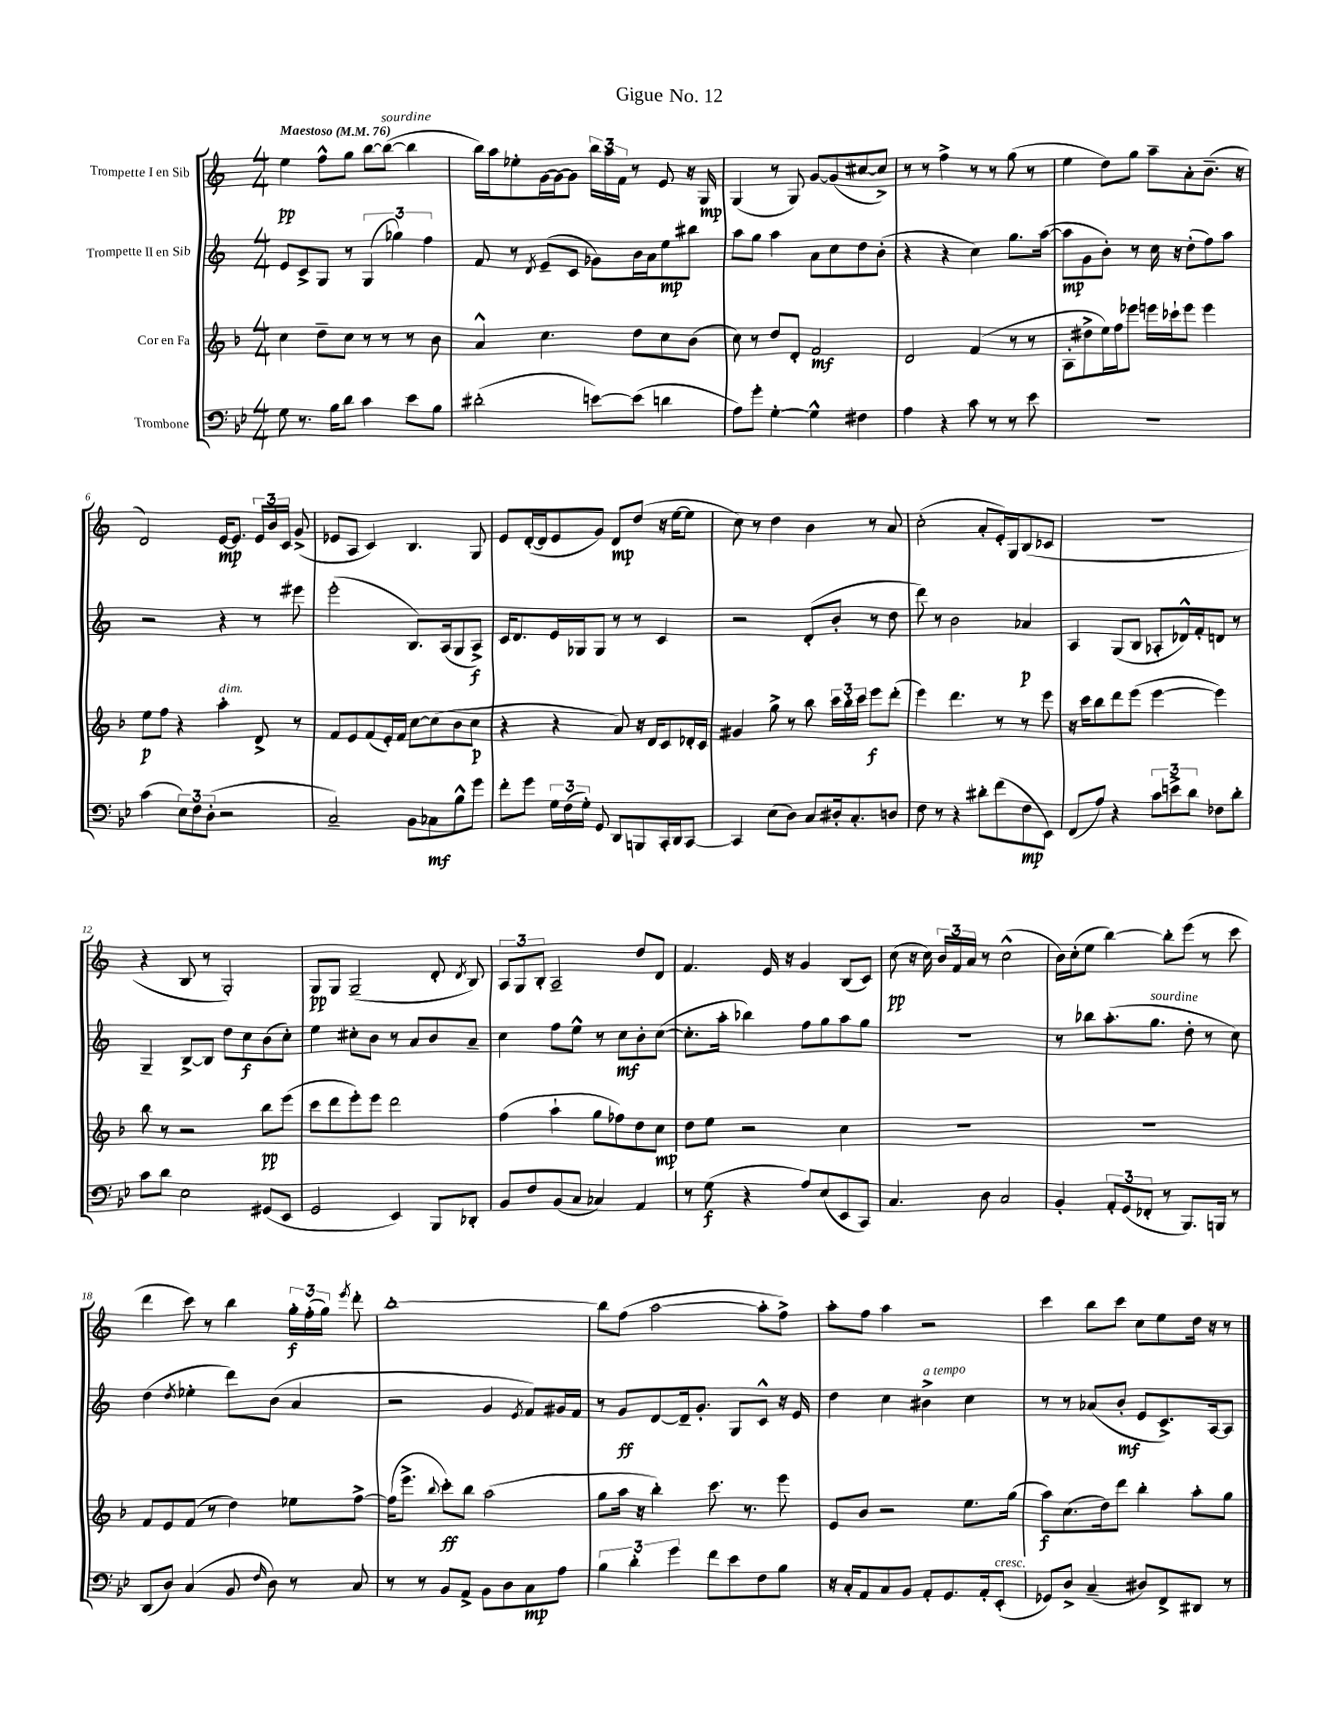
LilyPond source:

\header { title = "Gigue No. 12" }
<<
\new StaffGroup <<
\new Staff = "s0" \with { instrumentName = "Trompette I en Sib" } {
    \clef treble \key c \major \numericTimeSignature \time 4/4 \tempo "Maestoso" 4 = 76
    \autoBeamOff e''4\pp f''8[-^ g''8] b''8[~ b''8]~^\markup { \italic "sourdine" }( b''4 |
    b''16[) a''16 ees''8-. g'16~ g'16~ g'8] \tuplet 3/2 { b''16[ a''16 f'16] } r8 e'8 r16 g16\mp |
    g4( r8 g8) g'8[~ g'8( cis''8~ cis''8]->) |
    r8 r8 f''4-> r8 r8 g''8( r8 |
    e''4 d''8[) g''8] a''8[-- a'8-. b'8.]--( r16 |
    d'2) e'16[~\mp e'8.] \tuplet 3/2 { e'16[ b'16 c'16] } g'8->( |
    ees'8[ a8] c'4) b4. g8 |
    e'8[ d'16~-.( d'16 e'8 g'8]) d'8[\mp d''8]( r16 e''16[~ e''8] |
    c''8) r8 d''4 b'4 r8 a'8 |
    c''2-.( a'8[-. e'16-.) g16 b8( ces'8] |
    R1 |
    r4 b8 r8 g2-.) |
    g8[\pp g8] g2--( d'8-. \acciaccatura { d'8 } b8) |
    \tuplet 3/2 { a8[ g8 b8]-. } a2-- d''8[ d'8] |
    f'4. e'16 r16 g'4 b8[( c'8]) |
    c''8\pp( r16 c''16) \tuplet 3/2 { b'16[ f'16 a'16] } r8 c''2-^( |
    b'16[) c''16-.( e''8] b''4~) b''8[-. e'''8]( r8 c'''8 |
    d'''4 c'''8) r8 b''4 \tuplet 3/2 { g''16[-.\f f''16-.( g''16]) } \acciaccatura { e'''8 } d'''8-. |
    b''1~-. |
    b''8[ f''8]( a''2~ a''8[-. f''8]->) |
    a''8[-. f''8] a''4 r2 |
    c'''4 b''8[ c'''8] c''8[ e''8 d''16] r16 r8 \bar "|." |
}
\new Staff = "s1" \with { instrumentName = "Trompette II en Sib" } {
    \clef treble \key c \major \numericTimeSignature \time 4/4
    \autoBeamOff e'8[ c'8-> g8] r8 \tuplet 3/2 { g4( ges''4) f''4 } |
    f'8 r8 \acciaccatura { d'8 } e'8[--( c'8] ges'8[) b'16 a'16 e''8\mp bis''8] |
    a''8[ g''8] a''4 a'8[ c''8 d''8 b'8]-.( |
    r4 r4 c''4) g''8.[ a''16]~( |
    a''8[\mp g'8 b'8]-.) r8 c''16 r16 d''8[-.( f''8) a''8] |
    r2 r4 r8 eis'''8 |
    e'''2-.( b8.[) a16( g8 a8]->\f) |
    c'16[ d'8. e'16 ges16 ges8] r8 r8 c'4 |
    r2 d'8[-.( b'8]-. r8 d''8 |
    d'''8) r8 b'2 aes'4\p |
    a4 g8[( b8] aes8[-. des'16-^) f'16-. d'8] r8 |
    g4-- b8[~-> b8] d''8[ c''8\f b'8( c''8]-.) |
    e''4 cis''8[-. b'8] r8 a'8[ b'8 a'8]-- |
    c''4 f''8[ e''8]-^ r8 c''8[\mf b'8-. c''8]~( |
    c''8.[-. a''16]-. bes''4) f''8[ g''8 a''8 g''8] |
    R1 |
    r8 bes''8[ a''8.-.( g''8.]^\markup { \italic "sourdine" } d''8-. r8 c''8) |
    d''4( \acciaccatura { d''8 } ees''4-. d'''8[) b'8]( a'4 |
    r2 g'4 \acciaccatura { e'8 } f'8[) gis'16 f'16] |
    r8 g'8[\ff d'8~ d'16-- g'8.]-. g8[ c'8]-^ r16 e'16 |
    d''4 c''4 bis'4->^\markup { \italic "a tempo" } c''4 |
    r8 r8 aes'8[( b'8]-.\mf e'8[ c'8.->) a16~ a8] \bar "|." |
}
\new Staff = "s2" \with { instrumentName = "Cor en Fa" } {
    \clef treble \key f \major \numericTimeSignature \time 4/4
    \autoBeamOff c''4 d''8[-- c''8] r8 r8 r8 bes'8 |
    a'4-^ c''4. d''8[ c''8 bes'8]( |
    c''8) r8 d''8[ d'8]-. f'2\mf |
    d'2 f'4( r8 r8 |
    a8[-. dis''8-> e''16) f''16 ees'''8] e'''16[ ces'''16-! e'''8] e'''4 |
    e''8[\p f''8] r4 a''4-.^\markup { \italic "dim." } d'8-> r8 |
    f'8[ e'8 f'8( e'16-.) f'16] c''8[~ c''8( bes'8 c''8]\p |
    r4 r4 a'8) r16 d'16[ c'8 des'16-. c'16] |
    gis'4 g''8-> r8 bes''8 \tuplet 3/2 { c'''16[ bes''16-. c'''16] } e'''8[\f d'''8]-.( |
    e'''4) d'''4. r8 r8 e'''8 |
    r16 c'''16[ bes''8 d'''8 e'''8]( e'''4~ e'''4) |
    bes''8 r8 r2 bes''8[\pp e'''8]( |
    c'''8[ d'''8 e'''8-.) e'''8] d'''2 |
    f''4( a''4-! g''8[ fes''8) d''8 c''8]\mp |
    d''8[ e''8] r2 c''4 |
    r1 |
    R1 |
    f'8[ e'8 f'8]( r8 d''4) ees''8[ f''8]~-> |
    f''16[( e'''8.]-> \appoggiatura { bes''8 } c'''8[-.\ff) bes''8] a''2( |
    g''8[ a''16] r16 bes''4-.) c'''8. r8. e'''8 |
    e'8[ bes'8] r2 e''8.[ g''16]( |
    a''8[\f) c''8.( d''16) d'''8] bes''4-. a''8[-. g''8] \bar "|." |
}
\new Staff = "s3" \with { instrumentName = "Trombone" } {
    \clef bass \key bes \major \numericTimeSignature \time 4/4
    \autoBeamOff g8 r8. bes16[ d'8] c'4 ees'8[ bes8] |
    dis'2-.( e'8[~) e'8]( d'4 |
    a8[) g'8]-. g4~-. g4-^ fis4 |
    a4 r4 c'8 r8 r8 ees'8 |
    r1 |
    c'4( \tuplet 3/2 { ees8[) f8 d8]-.( } r2 |
    c2--) bes,8[ ces8\mf bes8-^ g'8] |
    f'8[-. g'8] \tuplet 3/2 { g16[ f16( g16]-.) } g,8 d,8[ b,,8 c,16-. d,16 c,8]~ |
    c,4 ees8[( d8]) c8[ dis16-. c8.-. d8] |
    f8 r8 r4 dis'8[-. f'8( f8\mp ees,8]) |
    f,8[( a8]) r4 \tuplet 3/2 { c'8[ e'8-> d'8] } fes8[ d'8]-. |
    c'8[ d'8] ees2 gis,8[( ees,8] |
    g,2 ees,4) bes,,8[ des,8]-. |
    bes,8[ f8 bes,8( c8] ces4) a,4 |
    r8 g8\f( r4 a8[) ees8( ees,8 c,8]) |
    c4. d8 c2 |
    bes,4-. \tuplet 3/2 { a,8[-. g,8( fes,8]-. } r8 bes,,8.[) b,,16] r8 |
    d,8[( d8]) c4( bes,8 \grace { f16 } d8) r8 c8 |
    r8 r8 bes,8[ a,8]-> bes,8[ d8 c8\mp a8] |
    \tuplet 3/2 { bes4 d'4-. g'4 } f'8[ ees'8 f8 bes8] |
    r16 c16[-. a,8 c8 bes,8] a,8[-. g,8. a,16-. ees,8]-.^\markup { \italic "cresc." }( |
    ges,8[) d8]-> c4--( dis8[) f,8-> dis,8] r8 \bar "|." |
}
>>
>>
